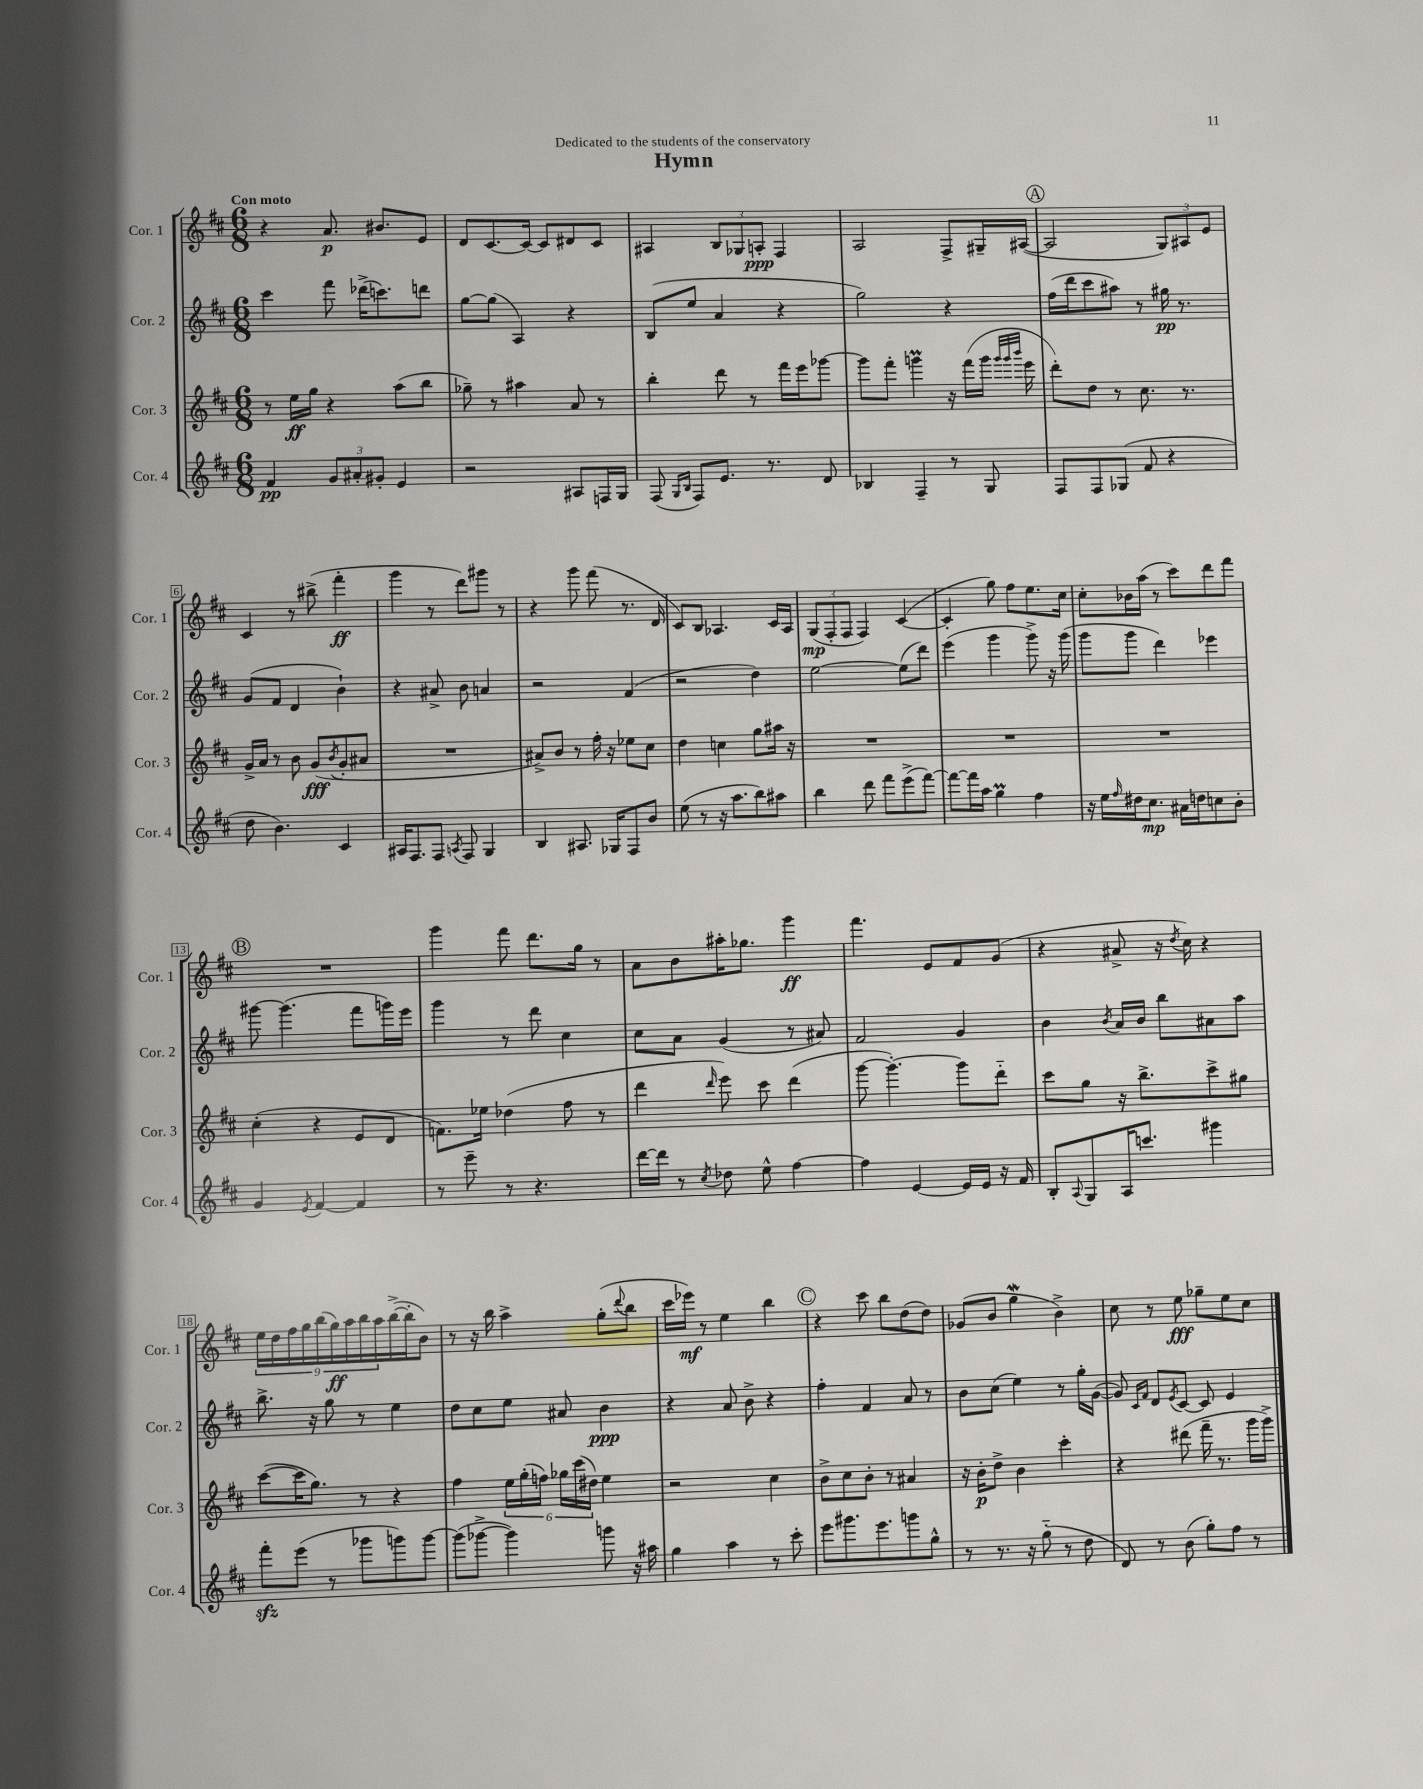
\header { title = "Hymn" dedication = "Dedicated to the students of the conservatory" }
<<
\new StaffGroup <<
\new Staff = "s0" \with { instrumentName = "Cor. 1" shortInstrumentName = "Cor. 1" } {
    \clef treble \key d \major \numericTimeSignature \time 6/8 \tempo "Con moto"
    r4 a'8.\p bis'8. e'8 |
    d'8 cis'8.~ cis'16~ cis'8 dis'8 cis'8 |
    ais4 \tuplet 3/2 { b8 ges8 a8-.\ppp } fis4 |
    a2 fis8-> gis16-- ais16~( |
    \mark \markup { \circle "A" } ais2 \tuplet 3/2 { g8) ais8 e'8 } |
    cis'4 r8 bis''8->( fis'''4-.\ff |
    g'''4 r8 d'''8) gis'''8 r8 |
    r4 g'''8 fis'''8( r8. d'16 |
    cis'8) b8 aes4. cis'16 aes16 |
    \tuplet 3/2 { g8\mp( fis8-. fis8 } fis4) cis'4~( |
    cis'4-. g''8) fis''8 e''8. cis''16 |
    cis''8-. bes'16 a''16( r8 cis'''8) d'''8 fis'''8 |
    \mark \markup { \circle "B" } R2. |
    g'''4 fis'''8 d'''8. g''16 r8 |
    a'8 b'8 ais''16-. ges''8. g'''4\ff |
    fis'''4. e'8 fis'8 g'8( |
    r4 ais'8-> r16 \acciaccatura { d''8 } cis''16) r4 |
    \tuplet 9/8 { e''16 d''16 fis''16 g''16 b''16( g''16\ff) a''16 b''16 a''16 } b''16~->( b''16-. b'8) |
    r8 r16 b''16 a''4-> g''8-.( \appoggiatura { d'''8 } b''8 |
    cis'''16 ees'''16\mf) r8 e''4 b''4 |
    \mark \markup { \circle "C" } r4 cis'''8 b''8 d''8( d''8) |
    ges'8( b'8 g''4\mordent b'4->) |
    cis''8 r8 e''8\fff ges''8-- e''8 cis''8 \bar "|." |
}
\new Staff = "s1" \with { instrumentName = "Cor. 2" shortInstrumentName = "Cor. 2" } {
    \clef treble \key d \major \numericTimeSignature \time 6/8
    cis'''4 fis'''8 des'''16->( c'''8.) d'''8 |
    g''8~ g''8( a4) r4 |
    b8( e''8 a'4 r4 |
    g''2) r4 |
    \mark \markup { \circle "A" } fis''16( d'''16 cis'''8 ais''8) r8 gis''16\pp r8. |
    g'8( fis'8 d'4 b'4-!) |
    r4 ais'8-> b'8 a'4 |
    r2 fis'4( |
    r2 d''4) |
    e''2~ e''8( d'''8) |
    e'''4( g'''4 g'''8->) r16 g'''16( |
    g'''8 g'''8 d'''4) ees'''4 |
    \mark \markup { \circle "B" } gis'''8~ gis'''4.( fis'''8 g'''16) e'''16 |
    g'''4 r8 d'''8 cis''4 |
    cis''8 a'8 g'4( r8 ais'8) |
    fis'2 g'4 |
    b'4 \acciaccatura { b'8 } a'16 b'16 b''8 ais'8 a''8 |
    b''8.-> r16 g''8 r8 e''4 |
    d''8 cis''8 e''8 ais'8 b'4\ppp |
    r4 a'8 b'8-> r4 |
    \mark \markup { \circle "C" } fis''4-. fis'4 a'8 r8 |
    b'8 cis''8( e''4) r8 g''16-. g'16~( |
    g'8) \grace { cis'16 fis'16 } d'8 \acciaccatura { e'8 } cis'8~ cis'8 e'4 \bar "|." |
}
\new Staff = "s2" \with { instrumentName = "Cor. 3" shortInstrumentName = "Cor. 3" } {
    \clef treble \key d \major \numericTimeSignature \time 6/8
    r8 e''16\ff g''16 r4 a''8( b''8 |
    ges''8--) r8 ais''4 a'8 r8 |
    b''4-. d'''8 r8 fis'''16 e'''16 ges'''8~ |
    ges'''8 fis'''8-. g'''4\prall r16 fis'''16( g'''16 \grace { g'''32 g'''32 b'''32 } e'''16 |
    \mark \markup { \circle "A" } d'''8-.) d''8 r8 cis''8. r8. |
    g'16-> a'16 r8 b'8 g'8\fff( \acciaccatura { b'8 } g'8-. ais'8 |
    R2. |
    ais'8->) b'8 r8 fis''16-. r16 ees''8 cis''8 |
    d''4 c''4 g''8 ais''16 r16 |
    R2. |
    R2. |
    R2. |
    \mark \markup { \circle "B" } cis''4-.( r4 e'8 d'8 |
    f'8.) ees''16 des''4( fis''8 r8 |
    d'''4 \grace { d'''16 } e'''8) cis'''8 d'''4( |
    g'''8~ g'''4.~-.) g'''8 d'''8-_ |
    cis'''8 g''8 r16 b''8.-> cis'''8-> gis''8 |
    cis'''8~( cis'''16 g''8.) r8 r4 |
    fis''4 \tuplet 6/4 { e''16 g''16-.( f''16) ges''16 cis'''16( dis''16) } e''4 |
    r2 cis''4 |
    \mark \markup { \circle "C" } b'8-> cis''8 b'8-. r8 ais'4 |
    r16 b'16-.\p d''8-> b'4 cis'''4-. |
    r4 dis'''8( fis'''16-- r8. g'''16 g'''16->) \bar "|." |
}
\new Staff = "s3" \with { instrumentName = "Cor. 4" shortInstrumentName = "Cor. 4" } {
    \clef treble \key d \major \numericTimeSignature \time 6/8
    fis'4\pp \tuplet 3/2 { g'8 ais'8-. gis'8-. } e'4 |
    r2 ais8 f16 g16 |
    fis8( \grace { g16 b16 } fis8) e'8. r8. d'8 |
    bes4 fis4-- r8 g8 |
    \mark \markup { \circle "A" } fis8 fis8 ges8( fis'8 r4 |
    d''8 b'4.) cis'4 |
    ais16 fis8. fis8 \acciaccatura { a8 } fis8 g4 |
    b4 ais8. ges16 fis8 b'8 |
    e''8( r8 r16 a''8. b''8) ais''8 |
    b''4 d'''8 fis'''8 e'''8->( fis'''8~) |
    fis'''8~ fis'''16 a''16 g''4\prall fis''4 |
    r16 e''16 \grace { fis''16 } dis''16 cis''8.\mp ais'16 d''16 c''8 b'8-. |
    \mark \markup { \circle "B" } g'4 \acciaccatura { e'8 } fis'4~ fis'4 |
    r8 e'''8-- r8 r4. |
    d'''16~ d'''16 r8 \acciaccatura { cis''8 } des''8 e''8-^ fis''4~ |
    fis''4 e'4~ e'16 e'16 r16 fis'16 |
    b8-. \appoggiatura { a8 } g8 a16 c'''8. gis'''4 |
    fis'''8-.\sfz e'''8( r8 ges'''8 g'''8) g'''8~ |
    g'''8( ges'''8~-> ges'''4) g'''8 r16 ais''16 |
    g''4 a''4 r8 cis'''8-. |
    \mark \markup { \circle "C" } e'''8 gis'''8. e'''8. g'''8 g''8-^ |
    r8 r8. r16 g''8-_( r8 d''8 |
    d'8) r8 b'8( g''8-.) fis''8 r8 \bar "|." |
}
>>
>>
\layout { \context { \Score \override BarNumber.stencil = #(make-stencil-boxer 0.1 0.3 ly:text-interface::print) } }
